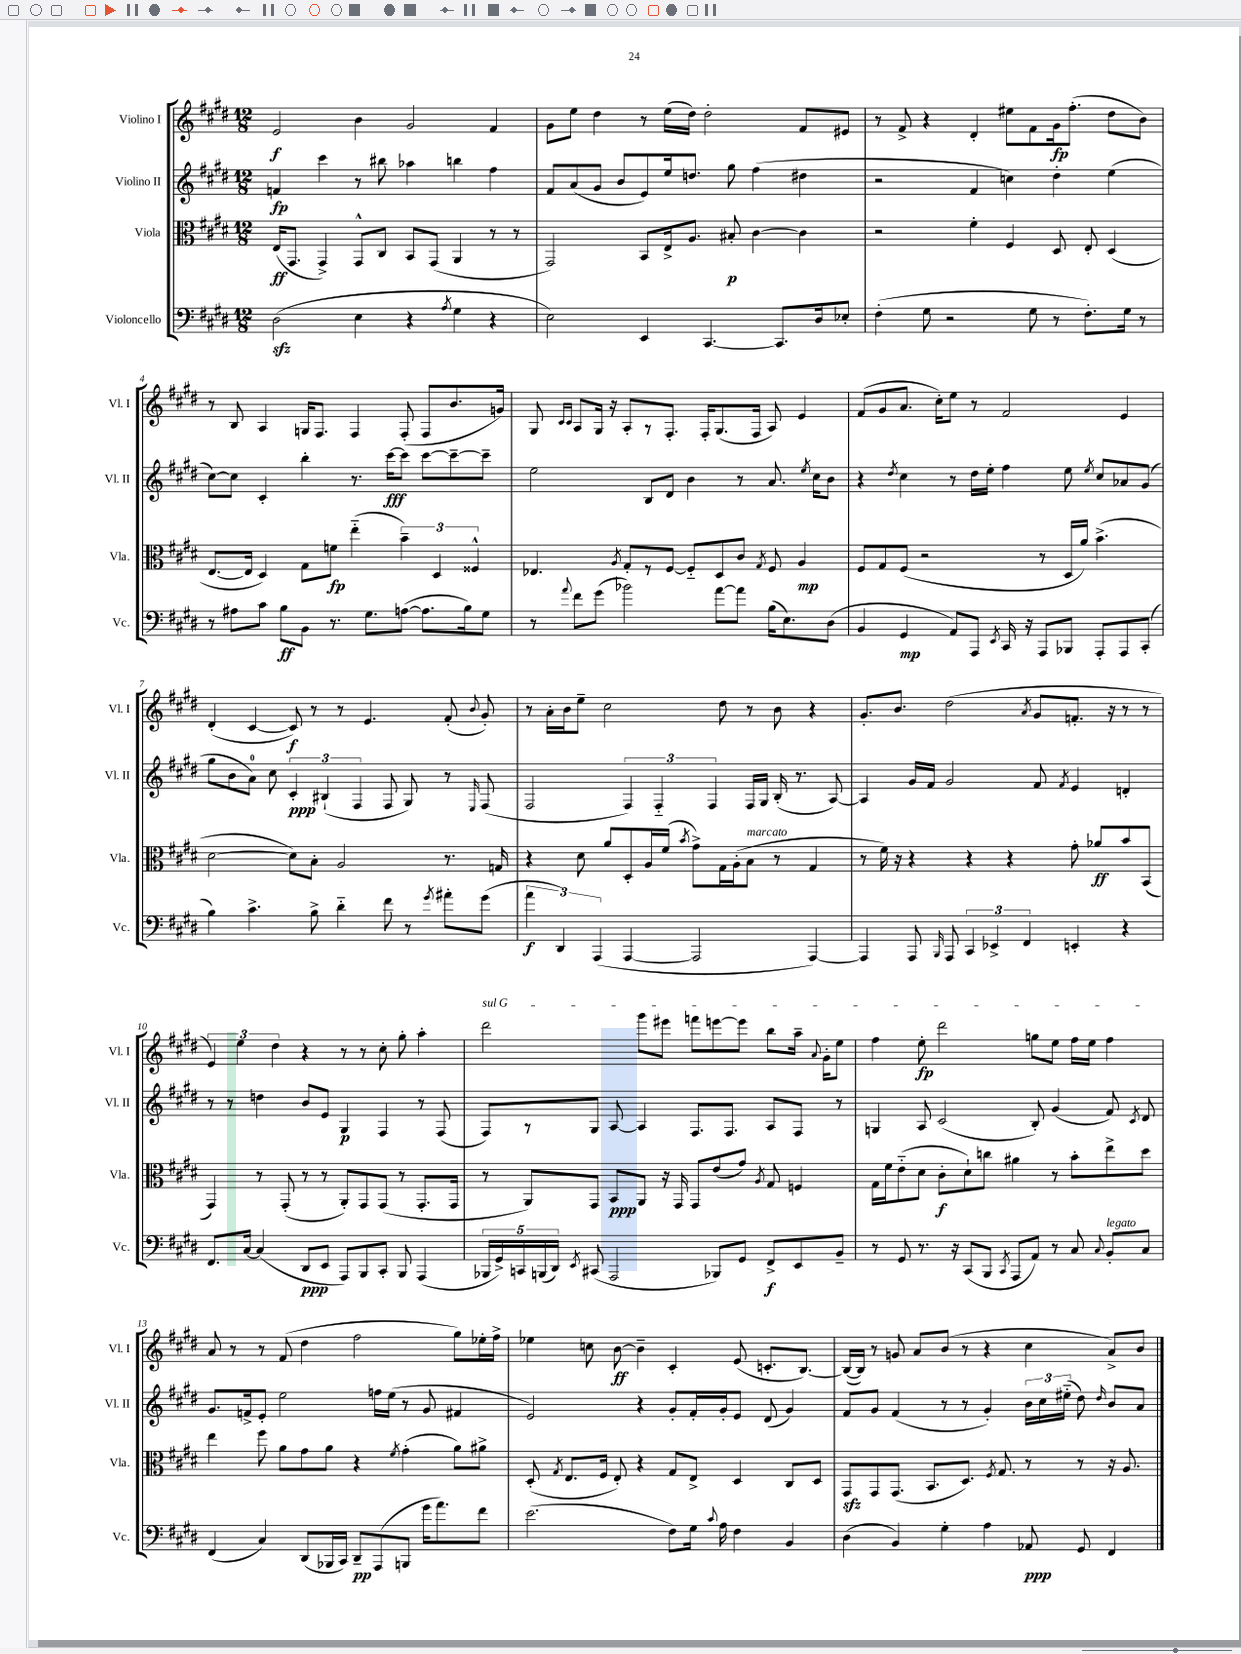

**kern	**kern	**kern	**kern
*staff4	*staff3	*staff2	*staff1
*clefF4	*clefC3	*clefG2	*clefG2
*k[f#c#g#d#]	*k[f#c#g#d#]	*k[f#c#g#d#]	*k[f#c#g#d#]
*M12/8	*M12/8	*M12/8	*M12/8
(2D#\	(16E/LK	4f/	2e/
.	8.GG#/J	.	.
.	4GG#^/)	4ccc#\	.
4E\	8GG#^^/L	8r	4b\
.	8C#/J	8bb#\	.
4r	8BB/L	4aa-\	2g#/
.	(8GG#/J	.	.
8qA/	.	.	.
4G#\	4AA/	4bb\	.
4r	8r	4ff#\	4f#/
.	8r	.	.
=	=	=	=
2E\)	2GG#/)	8f#/L	8g#\L
.	.	(8a/	8ee\J
.	.	8g#/J	4dd#\
.	.	8b/L	.
4EE/	8BB/L	8e/)	8r
.	16E^/k	16ee/k	(16ee\LL
.	8.A/J	8.dd/J	16dd#\JJ)
[4.CC#/	.	.	2dd#'\
.	8B#'/	8gg#\	.
.	[4c#\	(4ff#\	.
8.CC#/]L	.	.	.
.	4c#\]	4dd#\	8f#/L
16D#/k	.	.	.
8E-'/J	.	.	8e#/J
=	=	=	=
(4F#'\	2r	2r	8r
.	.	.	8f#^/
8G#\	.	.	4r
2r	.	.	.
.	4f#'\	4f#/	4d#'/
.	4F#/	4cc\)	8ee#\L
8G#\	.	.	8f#\
8r	8D#/	4dd#'\	16g#\k
.	.	.	(8.ff#'\J
8.F#'\L)	8E'/	.	.
.	(4D#/	(4ee\	8dd#\L
16G#\Jk	.	.	.
8r	.	.	8b\J)
=	=	=	=
8r	[8.E/L	[8cc#\L)	8r
8A#\L	.	8cc#\]J	8B/
.	16E/]Jk	.	.
8c#\J	4D#/)	4c#'/	4A/
8B\L	.	.	.
8BB\J	8G#\L	4bb'\	16G/LK
.	.	.	8.F#/J
8.r	8f\J	.	.
.	(4ee'~\	8.r	4F#/
8.G#\L	.	.	.
.	.	[16ccc#\LK	.
([8A\J	6b~\)	8ccc#\]J	(8F#'/
8.A\]L	.	[8ccc#\L	8F#/L
.	6D#/	.	.
.	.	8ccc#~\_	8.b/
16B\k)	.	.	.
.	6F##^^/	.	.
8G#\J	.	8ccc#~\]J	.
.	.	.	16g/Jk)
=	=	=	=
8r	4.E-/	2ee\	8G#/
.	.	.	16qqc#/LL
8qqa/	.	.	16qqc#/JJ
8f#\L	.	.	8A/L
(8g#\J	.	.	16G#/Jk
.	.	.	16r
.	8qA/	.	.
2b-\)	8G#'/L	.	8A'/L
.	8r	8B/L	8r
.	[8F#/J	8d#/J	8.F#'/J
.	8F#'~/]L	4b\	.
.	.	.	16F#'/LK
[8a\L	8D#/	.	(8.G#/
8a\]J	8c#/J	8r	.
.	.	.	16F#/Jk
.	8qG#/	.	.
(16B\LK	8F#/	8.a/	8A/)
8.E\)	.	.	.
.	4A/	.	4e/
.	.	8qee/	.
.	.	16cc#\LK	.
(8D#\J	.	8b\J	.
=	=	=	=
4BB/	8F#/L	4r	(8f#/L
.	8G#/	.	8g#/
.	.	8qdd#/	.
4GG#/	(8F#/J	4cc#\	8.a/J
.	2r	.	.
.	.	.	16cc#'\LK)
8AA/L)	.	8r	8ee\J
8AAA/J	.	16dd#\LL	8r
.	.	16ee'\JJ	.
8qEE/	.	.	.
16CC#/	.	4ff#\	2f#/
16r	.	.	.
8AAA/L	8r	.	.
8BBB-/J	16D#/LL	8ee\	.
.	16a/JJ)	.	.
.	.	8qee/	.
8AAA'/L	(4.b^\	8cc#/L	.
8AAA/	.	8a-/	4e/
(8CC#'/J	.	(8g#/J	.
=	=	=	=
4B\)	[2d#\	8gg#\L	(4d#'/
.	.	8b\	.
4.c#^\	.	8a\J)	[4c#/
.	.	8cc#\	.
.	8d#\]L)	6c#'/	8c#/])
8B^\	8B'\J	.	8r
.	.	(6B#`/	.
4d#'~\	2A/	.	8r
.	.	6F#/	.
.	.	.	4.e/
8f#\	.	8F#/	.
8r	.	8G#/)	.
8qg#/	.	.	.
8a#'\L	8.r	8r	(8f#'/
.	.	16qqE/	8qqb/
(8g#\J	.	(8F#/	8g#'/)
.	16G/	.	.
=	=	=	=
6a\	4r	2F#/	8r
.	.	.	16a'\LL
6DD#/)	.	.	.
.	.	.	16b\J
.	8d#\	.	8ee~\J
(6AAA/	.	.	.
.	8a/L	.	2cc#\
[4AAA/	8D#'/	6F#/)	.
.	16A/L	.	.
.	.	6F#'~/	.
.	(16f#/JJ	.	.
.	8qb/	.	.
2AAA/]	8g#^\L)	.	.
.	.	6F#/	.
.	16G#\L	.	8dd#\
.	(16A'\J	.	.
.	8B\J	16F#/LL	8r
.	.	16G#/JJ	.
.	8r	(16B'/	8b\
.	.	8.r	.
[4AAA/)	4G#/	.	4r
.	.	[8A/)	.
=	=	=	=
4AAA/]	8r	4A/]	8.g#'/L
.	16f#\)	.	.
.	16r	.	8.b/J
8AAA/	4r	16g#/LL	.
.	.	16f#/JJ	.
16qqBBB/	.	.	.
8AAA/	.	2g#/	(2dd#\
6CC#/	4r	.	.
6EE-^/	.	.	.
.	4r	.	.
6FF#/	.	.	.
.	.	.	8qa/
.	.	8f#/	8g#/L
.	.	8qf#/	.
4EE'/	8g#'\	4e/	8.f'/J
.	8a-/L	.	.
.	.	.	16r
4r	8b/	4d'/	8r
.	(8BB/J	.	8r
=	=	=	=
8.FF#/L	4GG#/)	8r	6e/)
.	.	8r	.
.	.	.	6ee\
[16C#/Jk	.	.	.
(4C#/]	8r	4dd\	.
.	.	.	6dd#\
.	(8GG#'/	.	.
8DD#/L	8r	8b/L	4r
8EE/J	8r	8e/J	.
8AAA/L)	8AA'/L)	4G#/	8r
8BBB/	8GG#/	.	8r
8CC#'/J	(8GG#/J	4F#/	8cc#'\
8BBB/	8r	.	8gg#'\
(4AAA/	8.GG#'/L	8r	4aa'\
.	.	(8F#/	.
.	16GG#/Jk	.	.
=	=	=	=
20BBB-/LL	8r	8F#/L)	2ddd#\
20GG#^/)	.	.	.
20CC/	.	.	.
.	8AA/L)	8r	.
(20BBB/	.	.	.
20DD#/JJ)	.	.	.
8qEE/	.	.	.
(8CC#/	8GG#/J	8G#/J	.
2AAA/	8BB/L	[8A/	.
.	8AA/J	4A/]	8ggg#\L
.	16r	.	8eee#\J
.	16GG#/	.	.
.	8GG#/L	8.F#/L	8fff\L
8BBB-/L)	(8e/	.	[8eee\
.	.	8.F#/J	.
8GG#/J	8g#/J)	.	8eee\]J
.	8qA/	.	.
8FF#^/L	8G#/	8A/L	8bb\L
8EE/	4F/	8F#/J	16aa~\Jk
.	.	.	8qqa/
.	.	.	16g#'\LK
8BB~/J	.	8r	8ee\J
=	=	=	=
8r	16G#\LL	4G/	4ff#\
.	16f#\J	.	.
8GG#/	(8e'~\	.	.
8.r	8d#\J	8A/	8ee'\
.	8c#'\L	(2c#/	2ddd#\
16r	.	.	.
(8CC#/L	8d#`\)	.	.
8BBB/J	8cc\J	.	.
8qCC#/	.	.	.
8AAA/L	4a#\	.	.
8AA/J)	.	8B'/)	8gg\L
8r	8r	(4g#/	8ee\J
8C#/	8b'\L	.	16ff#\LL
.	.	.	16ee\JJ
8qqC#/	.	.	.
8BB'/L	8ee^\	8f#/)	4ff#\
.	.	8qc#/	.
8C#/J	8dd#\J	8d#/	.
=	=	=	=
(4FF#/	4ee\	8.g#/L	8a/
.	.	.	8r
.	.	16f^/k	.
4C#/)	8ff#\	8e'/J	8r
.	8a\L	2ee\	(8f#/
(8DD#/L	8g#\	.	4dd#\
16BBB-/L	8a\J	.	.
16CC#/JJ)	.	.	.
8DD#~/L	4r	.	2ff#\
(8AAA/	.	16ff\LL	.
.	.	(16ee\JJ	.
.	8qf#/	.	.
8BBB/J	(4g#'\	8r	.
16g#\LK	.	8g#/	.
8.a\)	.	.	.
.	8a\L)	4f#/	8gg#\L)
8f#\J	8a#^\J	.	16ee-'\L
.	.	.	16ff#^\JJ
=	=	=	=
(2.e\	(8D#'/	2e/)	4ee-\
.	8qG#/	.	.
.	8.E/L	.	.
.	.	.	8cc\
.	16F#/Jk	.	.
.	8E'/)	.	[8b\
.	4r	4r	4b~\]
8F#\L)	8G#/L	8g#'/L	4c#'/
16G#\Jk	8E^/J	16f#'/L	.
8qqc#/	.	.	.
16A\	.	16g#'/J	.
4F#\	4D#/	8e/J	(8e/
.	.	(8d#/	8.c'/L
4BB/	8C#/L	4g#/)	.
.	.	.	[8.B/J)
.	8D#/J	.	.
=	=	=	=
(4D#\	8GG#/L	8f#/L	(16B/_LL
.	.	.	16B/]JJ)
.	8GG#/	8g#/J	8r
4BB/)	(8.GG#/J	(4f#/	8g/
.	.	.	8a/L
.	8.BB/L	.	.
4G#'\	.	8r	(8b/J
.	8.D#/J)	8r	8r
4A\	.	4g#'/)	4r
.	8qF#/	.	.
.	8.G#/	.	.
8AA-/	8r	24b\LL	4cc#\
.	.	24cc#\	.
.	.	(24ee#'~\JJ	.
8GG#/	8r	8dd#\)	.
.	.	16qqdd#/	.
4FF#/	16r	8b/L	8a^/L)
.	8.A/	.	.
.	.	8a/J	8b/J
==	==	==	==
*-	*-	*-	*-
